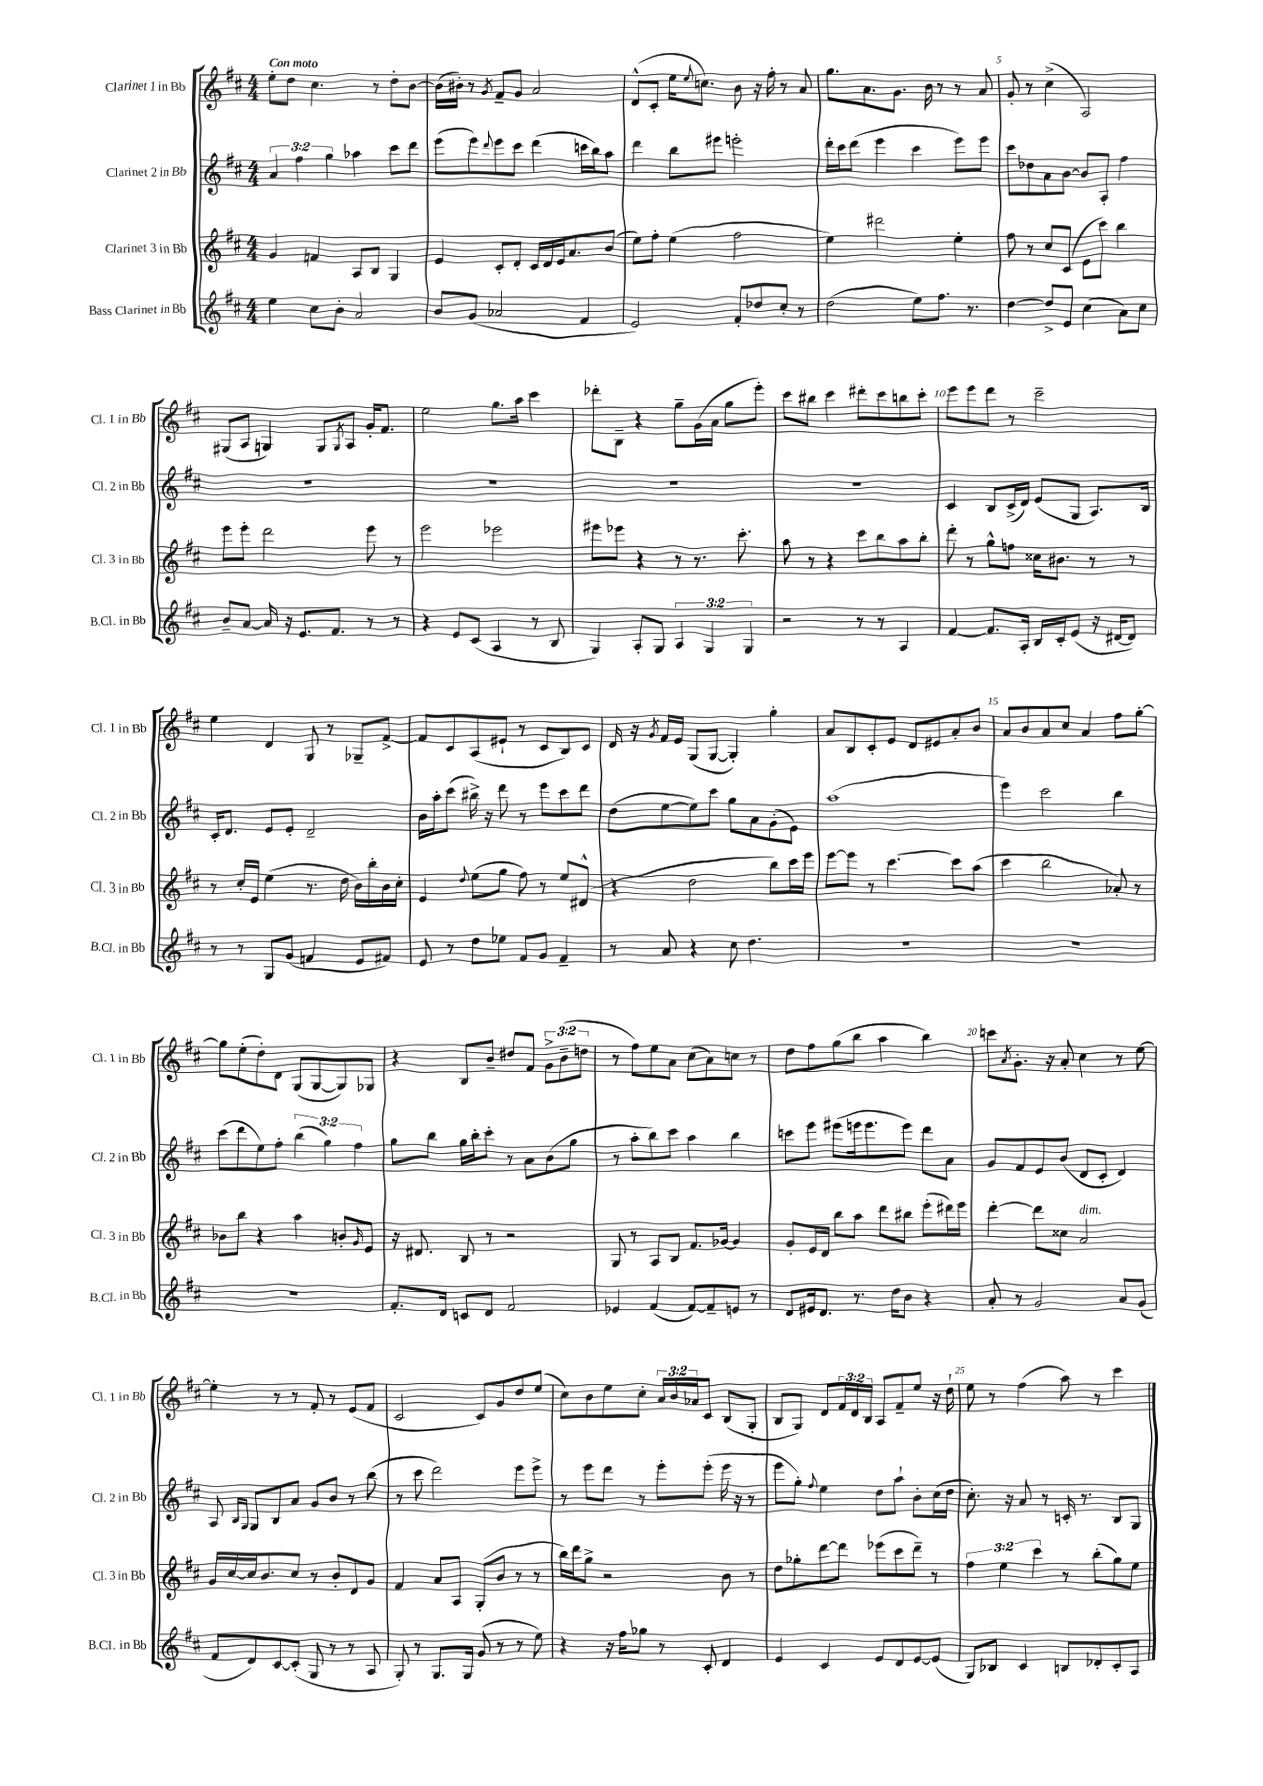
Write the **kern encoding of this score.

**kern	**kern	**kern	**kern
*staff4	*staff3	*staff2	*staff1
*clefG2	*clefG2	*clefG2	*clefG2
*k[f#c#]	*k[f#c#]	*k[f#c#]	*k[f#c#]
*M4/4	*M4/4	*M4/4	*M4/4
4ee\	4g/	6a/	8ee'\L
.	.	.	8dd\J
.	.	6ff#\	.
8cc#\L	4f/	.	4.cc#\
.	.	6gg\	.
8b'\J	.	.	.
2a/	8A/L	4aa-\	.
.	8B/J	.	8r
.	4G/	8ccc#\L	8dd'\L
.	.	8ddd\J	[8b\J
=	=	=	=
8b/L	4e/	(8eee\L	(16b\]LL
.	.	.	16b#'\JJ)
(8g/J	.	8eee\)	8r
.	.	8qqddd/	8qg/
2a-/	8c#'/L	8eee\	8f#~/L
.	8d'/J	8ccc#\J	8g/J
.	16c#/LL	(4ddd\	2a/
.	16d/	.	.
.	16e/J	.	.
.	8.a/	.	.
4f#/	.	16ccc\LL	.
.	.	16bb\J)	.
.	(8b/J	8aa\J	.
=	=	=	=
2e/)	8ee\L)	4ddd\	(8d^^/L
.	8ff#'\J	.	8c#'/J
.	(4ee\	8bb\L	16ee\LK
.	.	.	8qqee/
.	.	.	8.cc\J)
.	.	8eee#\J	.
8f#'/L	2ff#\	2eee'\	8b\
8dd-/	.	.	16r
.	.	.	16ff#'\
8cc#'/J	.	.	8r
8r	.	.	8a/
=	=	=	=
(2dd\	4ee\)	16ddd'\LL	8.gg\L
.	.	16ccc#\J	.
.	.	(8ddd\J	.
.	.	.	8.a\
.	2ddd#\	4eee\	.
.	.	.	8.g\J
8ee\L)	.	4ccc#\	.
.	.	.	16b\
8.ff#\J	.	.	8r
.	4ee'\	8eee\L)	8r
8.r	.	.	.
.	.	8eee\J	8a/
=	=	=	=
[4dd\	8ff#\	8ccc#\L	8g'/
.	8r	8dd-\	8r
8dd^/]L	8cc#/L	8a\	(4cc#^\
8e/J	(8c#/J	[8b\J	.
(4cc#\	8e\L	8b/]L	2A/)
.	8ccc#\J)	8A'/J	.
8a\L)	4bb\	4ff#\	.
8cc#\J	.	.	.
=	=	=	=
8b~/L	8eee\L	1r	(8G#/L
[8a/J	8eee'\J	.	8A/J
16a/]	2ddd\	.	4G/)
16r	.	.	.
8.e/L	.	.	.
.	.	.	8G/L
8.f#/J	.	.	.
.	.	.	8qG/
.	.	.	8A/J
8r	8eee\	.	16g'/LK
.	.	.	8.f#/J
8r	8r	.	.
=	=	=	=
4r	2eee\	1r	2ee\
8e/L	.	.	.
(8c#/J	.	.	.
4A/	2eee-\	.	8.gg\L
.	.	.	16aa\Jk
8r	.	.	4ccc#\
8B/	.	.	.
=	=	=	=
4G/)	8eee#\L	1r	8ddd-'\L
.	8eee-\J	.	8B~\J
8A'/L	4r	.	4r
8G/J	.	.	.
6A/	8r	.	8gg~\L
.	8.r	.	(16g\L
6G/	.	.	.
.	.	.	16a\JJ
.	.	.	8gg\L
.	8.ccc#'\	.	.
6G/	.	.	.
.	.	.	8eee'\J)
=	=	=	=
2r	8aa\	1r	8ccc#\L
.	8r	.	8bb#\J
.	4r	.	4ccc#\
8r	8ccc#\L	.	8ddd#'\L
8r	8bb\	.	8ccc#\
4A/	8aa\	.	8bb\
.	8bb'\J	.	8ccc#'\J
=	=	=	=
[4f#/	8ddd'\	4c#/	8eee\L
.	8r	.	8eee\
8.f#/]L	8gg^^\L	8B/L	8ddd\J
.	8ff\J	(16c#^/L	8r
16A'/Jk	.	16d/JJ)	.
16B/LL	16cc##\LK	(8e/L	2ccc#~\
16c#'/J	8.b#\J	.	.
(8e/J	.	8G/J	.
16r	8r	8.A/L)	.
[16d#/LK	.	.	.
8d#/]J)	8r	.	.
.	.	16B/Jk	.
=	=	=	=
8r	8r	16c#'/LK	4ee\
.	.	8.d/J	.
8r	16cc#'/LL	.	.
.	16e/JJ	.	.
8G/L	(4ee\	8e/L	4d/
(8g/J	.	8e'/J	.
4f/	8.r	2d~/	8G/
.	.	.	8r
.	16dd\	.	.
8e/L	16b\LL)	.	8G-~/L
.	16bb'\	.	.
8f#/J)	16b\	.	[8f#^/J
.	16cc#'\JJ	.	.
=	=	=	=
8e/	4e/	16b\LL	8f#/]L
.	.	16aa'\J	.
8r	.	(8ccc#\J	8c#/
.	8qqdd/	.	.
8dd\L	(8ee\L	16bb#^\)	(8A/
.	.	16r	.
8ee-\J	8gg\J	8ddd\	8e#`/J
8f#/L	8ff#\)	8r	8r
8g/J	8r	8eee\L	8c#/L
4f#~/	8ee/L	8ccc#\	8B/)
.	(8d#^^/J	8ddd\J	8c#/J
=	=	=	=
8r	4r	(8dd\L	16d/
.	.	.	16r
.	.	.	8qg/
8a/	.	[8ee\	16f#/LL
.	.	.	16e/JJ
4r	2dd\	8ee\])	(8G/L
.	.	8ccc#\J	[8G/J
8cc#\	.	8gg\L	4G'/])
4.dd\	.	8a\	.
.	8bb\L)	(8g'\	4gg'\
.	16ccc#\L	8e\J)	.
.	16eee\JJ	.	.
=	=	=	=
1r	[8eee\L	(1aa	8a/L
.	8eee\]J	.	8B/
.	8r	.	8c#'/
.	[4.ccc#\	.	8e/J
.	.	.	8d/L
.	.	.	8e#/
.	8ccc#\]L	.	8a'/
.	(8aa\J	.	8b/J
=	=	=	=
1r	4ccc#\	4eee\)	8a/L
.	.	.	8b/
.	2bb\	2ccc#\	8a/
.	.	.	8cc#/J
.	.	.	4a/
.	8a-'/)	4bb\	8ff#\L
.	8r	.	[8gg'\J
=	=	=	=
1r	8b-\L	(8ccc#\L	8gg\]L
.	8bb\J	8ddd\	(8ee'\
.	4r	8ee\)	8dd'\)
.	.	8ff#'\J	8d\J
.	4aa\	(6bb\	(8G/L
.	.	.	[8G/
.	.	6gg\)	.
.	8b'/L	.	8G/])
.	.	6ff#\	.
.	16qqg/	.	.
.	8e/J	.	8G-/J
=	=	=	=
8.f#'/L	16r	8gg\L	4r
.	8.d#/	.	.
.	.	8bb\J	.
16d/Jk	.	.	.
8c/L	8B/	16gg\LL	8B/L
.	.	16bb'\J	.
8d/J	8r	8ccc#'\J	8b~/J
2f#/	2r	8r	8dd#/L
.	.	8a\L	8f#/J
.	.	(8b\	12g^\L
.	.	.	(12b~\
.	.	8gg\J	.
.	.	.	12dd\J
=	=	=	=
4e-/	8G/	8r	8r
.	8r	8aa'\L	8ff#\L)
(4f#/	8A/L	8bb\)	8ee\
.	8B/J	8ccc#\J	8a\J
[8f#/L)	8.f#/L	4aa\	(8cc#\L
8f#~/]	.	.	8a\)
.	[16g-/Jk	.	.
8e/J	4g-/]	4bb\	8cc\J
8r	.	.	8r
=	=	=	=
8d/L	8g'/L	8ccc\L	8dd\L
16e#/k	16e/L	8eee\J	8ff#\
8.d/J	16d/JJ	.	.
.	8bb\L	(8eee#\L	(8gg\
8.r	8aa\J	16eee\k	8bb\J
.	.	8.eee\	.
.	8ddd\L	.	4aa\
16dd\LK	.	.	.
8b\J	8bb#\J	8eee\J)	.
4r	(8eee'\L	8ddd\L	4bb\)
.	16ddd#\L)	8a\J	.
.	16eee\JJ	.	.
=	=	=	=
8a'/	[4ddd'\	8g/L	8ccc\L
.	.	.	8qa/
8r	.	8f#/	8.g'\J
2g/	8ddd\]L	8e/	.
.	.	.	16r
.	8cc##\J	(8b/J	8a'/
.	2a/	8d/L	4cc#\
.	.	8c#'/J	.
8a/L	.	4d/)	8r
(8g/J	.	.	[8ee\
=	=	=	=
8f#/L	16g/LL	8A/	4ee'\]
.	[16cc#/	.	.
.	.	16qqB/LL	.
.	.	16qqG/JJ	.
8d/)	16cc#/]J	8G/L	.
.	8.b/	.	.
[8c#/	.	8B/	8r
(8c#'/]J	8cc#/J	8a/J	8r
8G/	8r	8g/L	8f#'/
8r	8b'/L	8b/J	8r
8r	8d/	8r	(8e/L
8A/	8g/J	(8bb\	8f#/J
=	=	=	=
8G'/)	4f#/	8r	2c#/
8r	.	8ccc#\	.
8.G/L	8a/L	2ddd\)	.
.	8A/J	.	.
16G/Jk	.	.	.
(8g/	(8G'/L	.	8c#/L)
8r	8b/J	.	8g/
8r	8r	8eee\L	8dd/
8ee\)	8r	8eee^\J	(8ee/J
=	=	=	=
4r	16bb\LL)	8r	8cc#\L)
.	16ddd\J	.	.
.	8gg^\J	8eee\L	8b\
16r	2r	8ddd\J	8ee\
16ff#\LK	.	.	.
8gg-\J	.	8r	8cc#'\J
8r	.	8eee'\L	24a/LL
.	.	.	24b/
.	.	.	24a-/J
8c#'/	.	(8eee'\J	8c#/J
4d/	8b\	16eee\	(8B/L
.	.	16r	.
.	8r	8r	8G'/J
=	=	=	=
4e/	8dd\L	8eee\L	8B/L
.	8gg-'\	8gg'\J)	8G/J)
.	.	8qqff#/	.
4c#/	[8ddd\	4ee\	8d/L
.	8ddd\]J	.	24f#/L
.	.	.	24d/
.	.	.	24B/JJ
8e/L	(8eee-\L	8dd\L	8A/L
8d/	8ccc#\	8aa`\J	8f#~/
[8e/	8ddd~\J)	8b'\L	8ee/J
(8e/]J	8r	(16cc#\L	16r
.	.	16dd\JJ	16dd`\
=	=	=	=
8G/L)	6ff#\	8.cc#'\)	8ee\
8B-/J	.	.	8r
.	6ee\	.	.
.	.	16r	.
4c#/	.	8a/	(4ff#\
.	6ccc#\	.	.
.	.	8r	.
8B/L	8r	16c'/	8aa\)
.	.	8.r	.
8d-'/	(8bb'\L	.	8r
8c#'/	8gg\)	8B/L	4ccc#\
8A/J	8ee\J	8G/J	.
==	==	==	==
*-	*-	*-	*-
